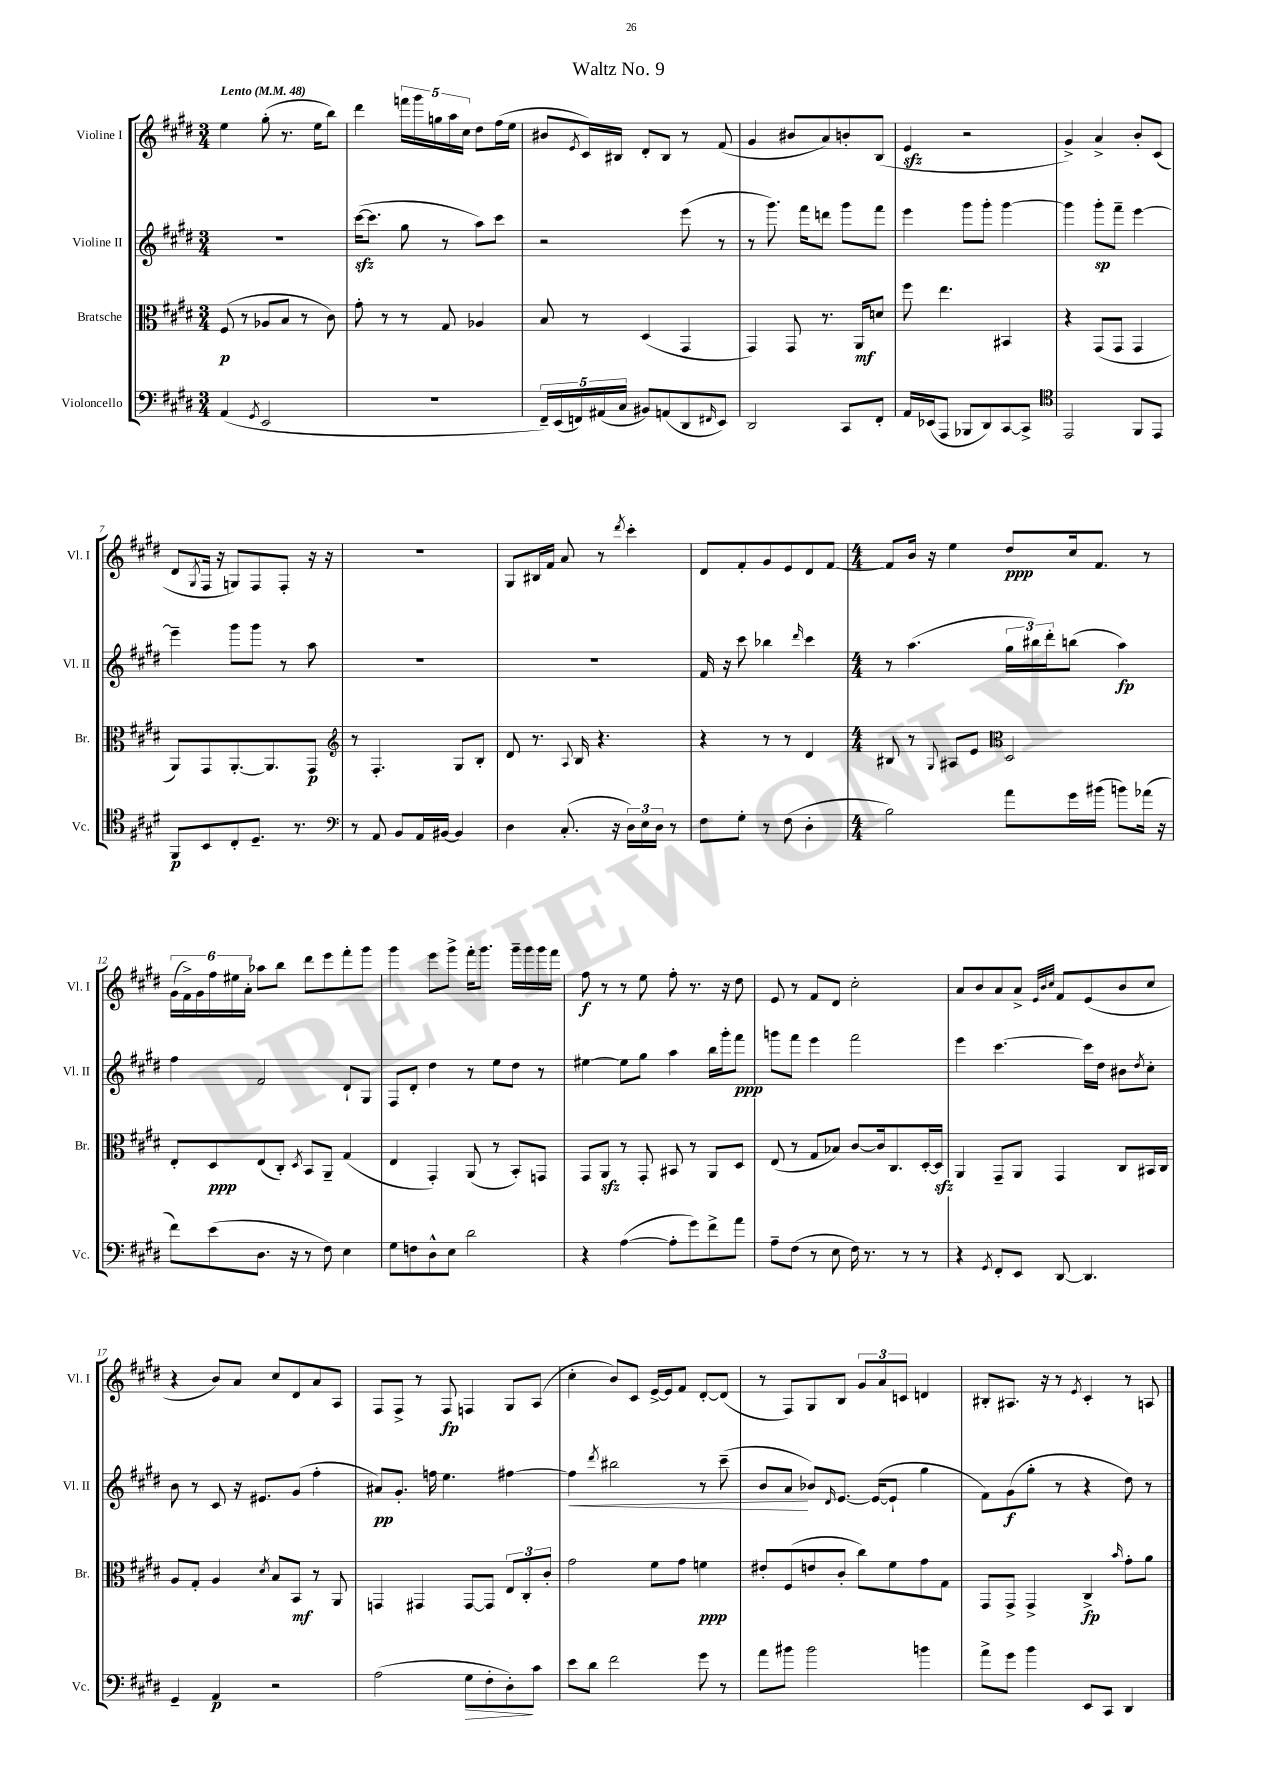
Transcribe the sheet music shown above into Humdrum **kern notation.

**kern	**kern	**kern	**kern
*staff4	*staff3	*staff2	*staff1
*clefF4	*clefC3	*clefG2	*clefG2
*k[f#c#g#d#]	*k[f#c#g#d#]	*k[f#c#g#d#]	*k[f#c#g#d#]
*M3/4	*M3/4	*M3/4	*M3/4
*MM48	*MM48	*MM48	*MM48
(4AA/	(8F#/	2.r	4ee\
.	8r	.	.
8qGG#/	.	.	.
2EE/	8A-/L	.	(8gg#'\
.	8B/J	.	8.r
.	8r	.	.
.	.	.	16ee\LK
.	8c#\)	.	8bb\J)
=	=	=	=
2.r	8g#'\	([16ccc#\LK	4ddd#\
.	.	8.ccc#\]J	.
.	8r	.	.
.	8r	8gg#\	20fff\LL
.	.	.	20ggg#\
.	.	.	20gg\
.	8G#/	8r	.
.	.	.	20aa\
.	.	.	20cc#\JJ
.	4A-/	8aa\L)	8dd#\L
.	.	8ccc#\J	(16ff#\L
.	.	.	16ee\JJ
=	=	=	=
20FF#~/LL)	8B/	2r	8b#/L
(20EE/	.	.	.
20FF/)	.	.	.
.	.	.	8qe/
.	8r	.	16c#/L)
(20AA#/	.	.	.
.	.	.	16B#/JJ
20C#/JJ	.	.	.
8BB#/L)	(4D#/	.	8d#'/L
(8AA/	.	.	8B#/J
8DD#/	4GG#/	(8eee\	8r
16qqFF#/	.	.	.
8EE/J)	.	8r	(8f#/
=	=	=	=
2DD#/	4GG#/)	8r	4g#/
.	.	8.ggg#\)	.
.	8GG#/	.	8b#/L
.	.	16fff#\LK	.
.	8.r	8ddd\J	8a/)
8CC#/L	.	8ggg#\L	8b'/
.	16AA/LK	.	.
8FF#'/J	8d/J	8fff#\J	(8B/J
=	=	=	=
16AA/LL	8ff#\	4eee\	4e/
(16EE-/J	.	.	.
8AAA/J	4.ee\	.	.
8BBB-/L	.	8ggg#\L	2r
8DD#/)	.	8ggg#'\J	.
[8CC#/	4BB#/	[4ggg#\	.
8CC#^/]J	.	.	.
=	=	=	=
*clefC4	*	*	*
2EE/	4r	4ggg#\]	4g#^/)
.	(8GG#/L	8ggg#'\L	4a^/
.	8GG#/J	8fff#~\J	.
8FF#/L	4GG#/	[4eee\	8b'/L
8EE/J	.	.	(8c#/J
=	=	=	=
8FF#/L	8AA/L)	4eee~\]	8d#/L
.	.	.	8qG#/
8BB/	8GG#/	.	16F#/Jk
.	.	.	16r
8C#'/	[8.AA'/	8ggg#\L	8G/L)
8.D#~/J	.	8ggg#\J	8F#/
.	8.AA/]	.	.
.	.	8r	8F#'/J
8.r	.	.	.
.	8GG#/J	8aa\	16r
.	.	.	16r
=	=	=	=
*clefF4	*clefG2	*	*
8r	8r	2.r	2.r
8AA/	4.F#'/	.	.
8BB/L	.	.	.
16AA/L	.	.	.
[16BB#/JJ	.	.	.
4BB#/]	8G#/L	.	.
.	8B'/J	.	.
=	=	=	=
4D#\	8d#/	2.r	8G#/L
.	8.r	.	16B#/L
.	.	.	16f#/JJ
(8.C#'/	.	.	8a/
.	8qqA/	.	.
.	16B/	.	.
.	4.r	.	8r
16r	.	.	.
.	.	.	8qddd#/
24D#\LL)	.	.	4ccc#'\
24E\	.	.	.
24D#\JJ	.	.	.
8r	.	.	.
=	=	=	=
8F#\L	4r	16f#/	8d#/L
.	.	16r	.
8G#'\J	.	8ccc#\	8f#'/
8r	8r	4bb-\	8g#/
(8F#\	8r	.	8e/
.	.	16qqddd#/	.
4D#'\	4d#/	4ccc#\	8d#/
.	.	.	[8f#/J
=	=	=	=
*M4/4	*M4/4	*M4/4	*M4/4
2B\)	8B#/	8r	8f#/]L
.	8r	(4.aa\	16b/Jk
.	.	.	16r
.	8qqG#/	.	.
.	8A#/L	.	4ee\
.	8e/J	.	.
*	*clefC3	*	*
8a\L	2D#/	24gg#\LL	8dd#/L
.	.	24bb#\)	.
.	.	24ddd#'\J	.
16g#\L	.	(8bb\J	16cc#/k
(16b#\JJ	.	.	8.f#/J
8b\L)	.	4aa\)	.
(16a-\Jk	.	.	8r
16r	.	.	.
=	=	=	=
8f#\L)	8E'/L	4ff#\	(24g#\LL
.	.	.	24f#^\)
.	.	.	24g#\
(8e\	8D#/	.	24ff#\
.	.	.	24ee#\
.	.	.	24a'\JJ
8.D#\J	(8E/	2f#/	8aa-\L
.	8C#'/J)	.	8bb\J
16r	.	.	.
.	8qD#/	.	.
8r	8BB/L	.	8ddd#\L
8F#\)	8AA~/J	.	8eee\
4E\	(4G#/	8d#`/L	8fff#'\
.	.	8G#/J	8ggg#\J
=	=	=	=
8G#\L	4E/	8F#/L	4ggg#\
8F\	.	8d#'/J	.
8D#^^\	4GG#'/)	4dd#\	8eee\L
8E\J	.	.	8ggg#^\J
2d#\	(8AA/	8r	16fff#'\LK
.	.	.	8.ggg#\J
.	8r	8ee\L	.
.	8BB'/L)	8dd#\J	16ggg#~\LL
.	.	.	16ggg#\
.	8GG/J	8r	16ggg#\
.	.	.	16fff#\JJ
=	=	=	=
4r	8GG#/L	[4ee#\	8ff#\
.	8AA/J	.	8r
([4A\	8r	8ee#\]L	8r
.	8GG#'/	8gg#\J	8ee\
8A'\]L	8BB#/	4aa\	8ff#'\
8g#\)	8r	.	8.r
8f#^\	8AA/L	16bb\LL	.
.	.	16ggg#'\J	16r
8a\J	8D#/J	8fff#\J	8dd#\
=	=	=	=
8A~\L	(8E/	8ggg\L	8e/
(8F#\J	8r	8fff#\J	8r
8r	8G#/L	4eee\	8f#/L
8E\	8B-/J)	.	8d#/J
16F#\)	[8c#/L	2fff#\	2cc#'\
8.r	.	.	.
.	16c#/]k	.	.
.	8.C#/	.	.
8r	.	.	.
8r	[16D#'/L	.	.
.	16D#/]JJ	.	.
=	=	=	=
4r	4AA/	4eee\	8a/L
.	.	.	8b/
8qGG#/	.	.	.
8FF#'/L	8GG#~/L	[4.ccc#\	8a/
8EE/J	8AA/J	.	8a^/J
.	.	.	32qqe/LLL
.	.	.	32qqb/
.	.	.	32qqcc#/JJJ
[8DD#/	4GG#/	.	8f#/L
4.DD#/]	.	16ccc#\]LL	(8e/
.	.	16dd#\JJ	.
.	8C#/L	8b#\L	8b/
.	.	8qdd#/	.
.	16BB#/L	8cc#'\J	8cc#/J
.	16C#/JJ	.	.
=	=	=	=
4GG#~/	8A/L	8b\	4r
.	8G#'/J	8r	.
4AA/	4A/	8c#/	8b/L)
.	.	16r	8a/J
.	.	8.e#/L	.
.	8qd#/	.	.
2r	8B/L	.	8cc#/L
.	8BB/J	(8g#/J	8d#/
.	8r	4ff#'\	8a/
.	8AA/	.	8A/J
=	=	=	=
(2A\	4GG/	8a#/L)	8F#/L
.	.	8.g#'/J	8F#^/J
.	4GG#/	.	8r
.	.	16ff\	.
.	.	4.ee\	8F#/
8G#\L	[8GG#/L	.	4F/
8F#'\	8GG#/]J	.	.
8D#'\)	12E/L	[4ff#\	8G#/L
.	12C#'/	.	.
8c#\J	.	.	(8A/J
.	12c#'/J	.	.
=	=	=	=
8e\L	2g#\	4ff#\]	4cc#'\
8d#\J	.	.	.
.	.	8qddd#/	.
2f#\	.	2bb#\	8b/L)
.	.	.	8c#/J
.	8f#\L	.	[16e^/LL
.	.	.	16e/]J
.	8g#\J	.	8f#/J
8g#\	4f\	8r	[8d#'/L
8r	.	(8ccc#~\	(8d#/]J
=	=	=	=
8a\L	8e#'/L	8b/L	8r
8b#\J	(8F#/	8a/J	8F#/L)
2b#\	8e/	8b-/L)	8G#/
.	.	16qqd#/	.
.	8c#'/J	[8.e/J	8B/J
.	8cc#\L)	.	12g#/L
.	.	(16e/_LK	.
.	.	.	12a/
.	8f#\	8e`/]J	.
.	.	.	12c/J
4b\	8g#\	4gg#\	4d/
.	8G#\J	.	.
=	=	=	=
8a^\L	8GG#/L	8f#\L)	8B#'/L
8g#\J	8GG#^/J	(8g#\	8.A#/J
4b\	4GG#^/	8gg#'\J	.
.	.	.	16r
.	.	8r	8r
.	.	.	8qe/
8EE/L	4C#^/	4r	4c#'/
8CC#/J	.	.	.
.	16qqb/	.	.
4DD#/	8g#'\L	8dd#\)	8r
.	8a\J	8r	8A/
==	==	==	==
*-	*-	*-	*-
